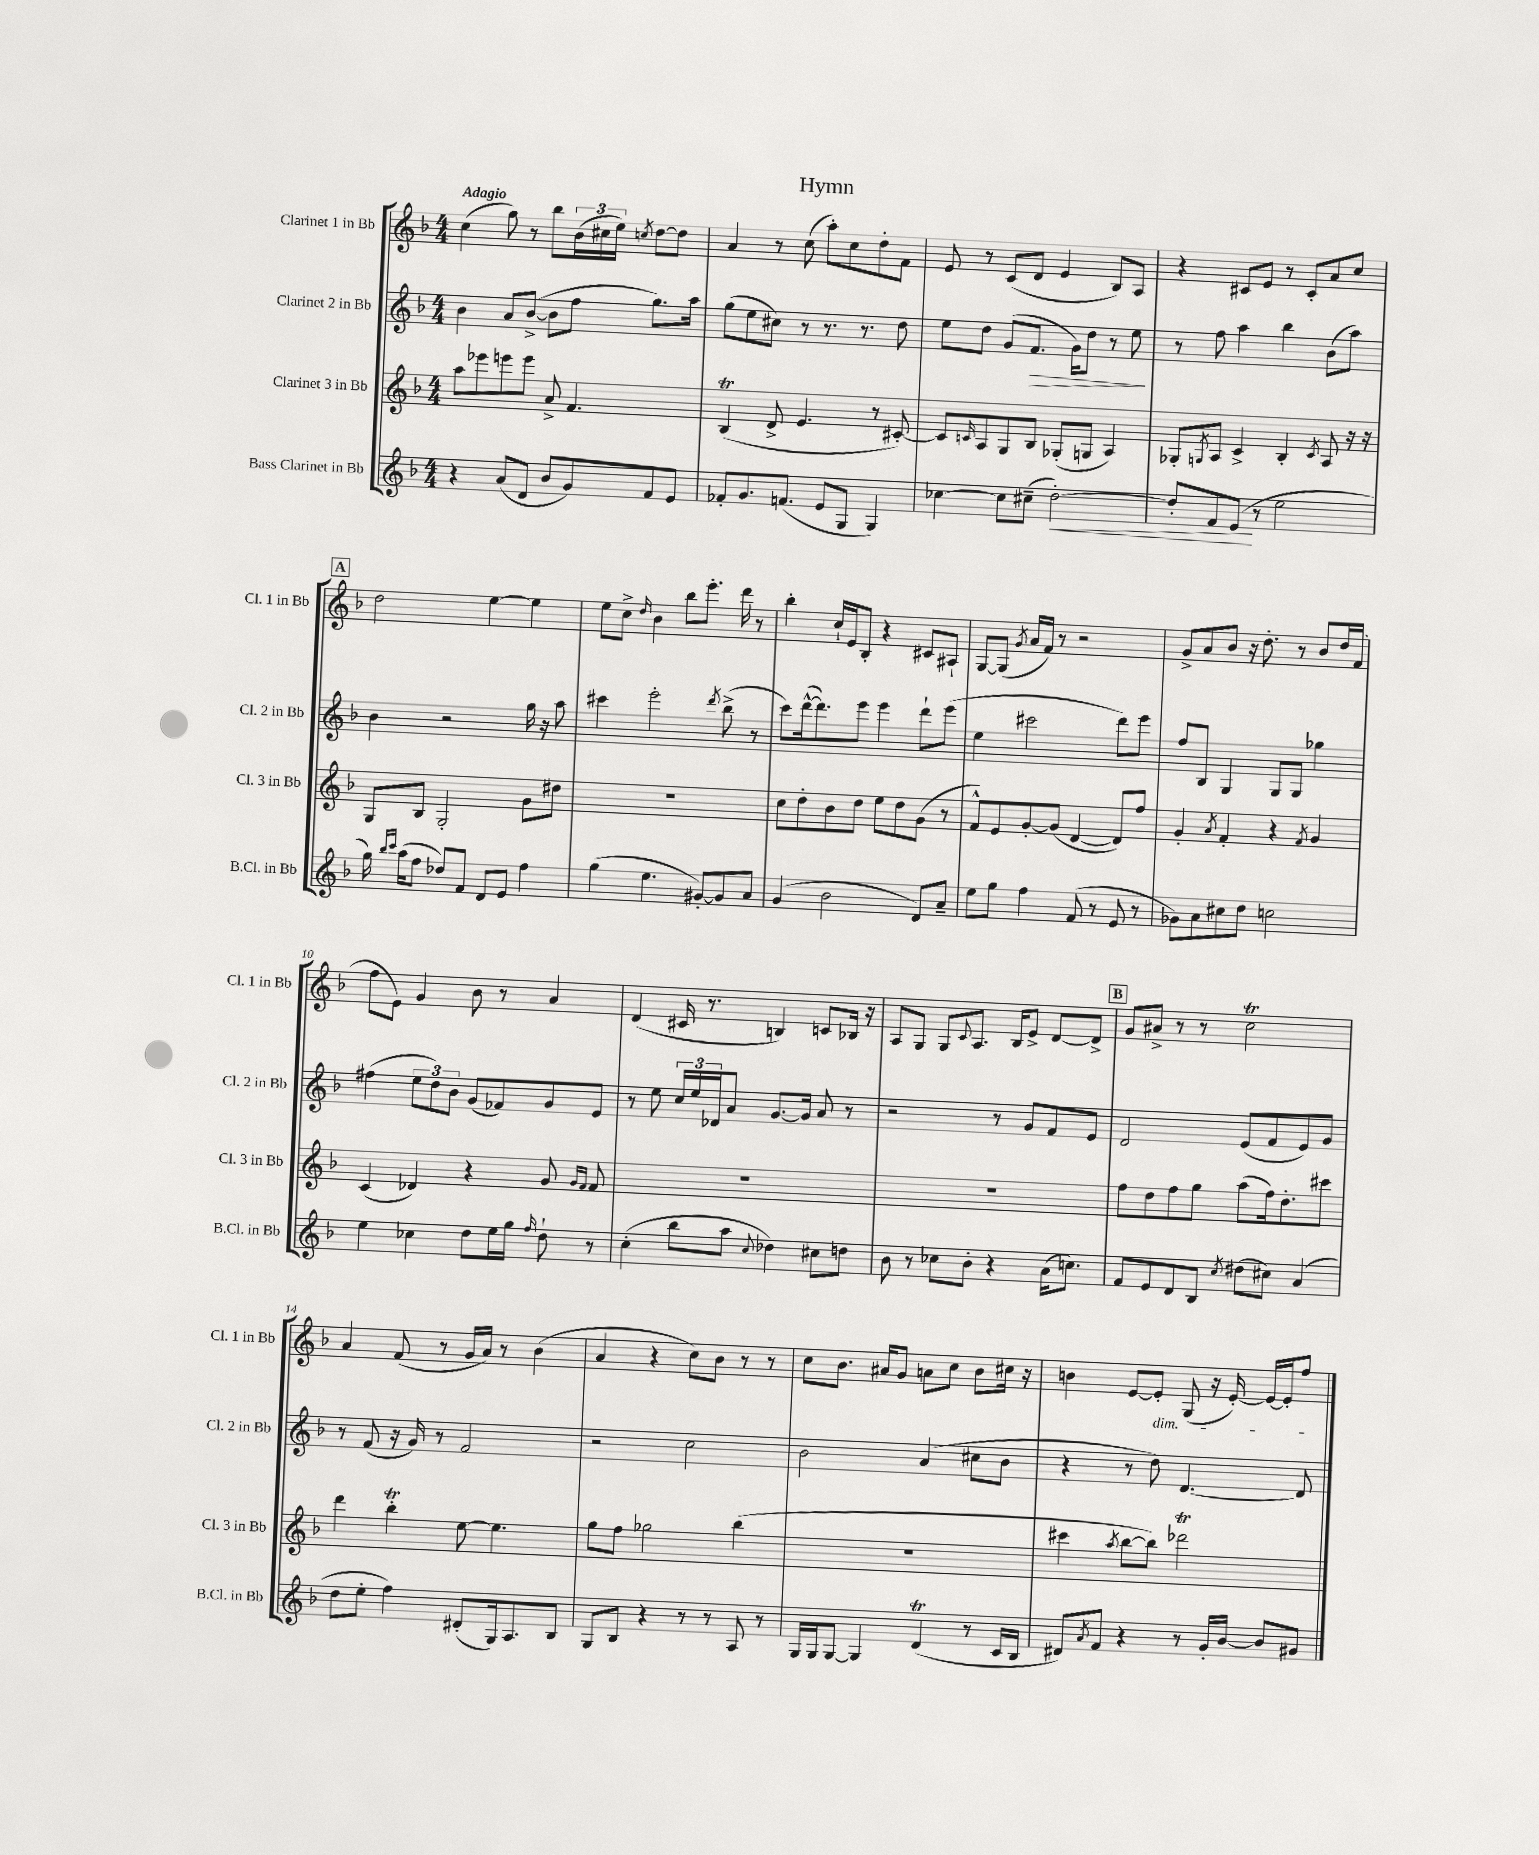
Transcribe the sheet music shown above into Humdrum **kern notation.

**kern	**dynam	**kern	**kern	**dynam	**kern
*part4	*part4	*part3	*part2	*part2	*part1
*staff4	*staff4	*staff3	*staff2	*staff2	*staff1
*I"Bass Clarinet in Bb	*	*I"Clarinet 3 in Bb	*I"Clarinet 2 in Bb	*	*I"Clarinet 1 in Bb
*I'B.Cl. in Bb	*	*I'Cl. 3 in Bb	*I'Cl. 2 in Bb	*	*I'Cl. 1 in Bb
*clefG2	*	*clefG2	*clefG2	*	*clefG2
*k[b-]	*	*k[b-]	*k[b-]	*	*k[b-]
*M4/4	*	*M4/4	*M4/4	*	*M4/4
=1	=1	=1	=1	=1	=1
!	!	!	!	!	!LO:TX:a:B:t=Adagio
4r	.	8aa\L	4b-\	.	(4cc\
.	.	8eee-X\	.	.	.
(8a/L	.	8eeen\	8a/L	.	8gg\)
8d/J	.	8eee\J	([8b-^/J	.	8r
8b-/L	.	8a^/	8b-\L]	.	8bb-\L
8g/)	.	4.f/	8ff\J	.	(24b-\L
.	.	.	.	.	24cc#X\
.	.	.	.	.	24ee\JJ)
.	.	.	.	.	8qccn/
8f/	.	.	8.gg\L)	.	[8dd\L
8e/J	.	.	.	.	8dd\J]
.	.	.	16aa\Jk	.	.
=2	=2	=2	=2	=2	=2
8f-X'/L	.	(4B-T/	(8gg\L	.	4a/
8.g/	.	.	8ee\	.	.
.	.	8d^/	8cc#X\J)	.	8r
(8.fn/J	.	.	.	.	.
.	.	4.e/	8r	.	(8cc\
8e/L	.	.	8.r	.	8aa'\L)
8G/J	.	.	.	.	8cc\
.	.	.	8.r	.	.
4G/)	.	8r	.	.	8dd'\
.	.	[8c#X'/)	8dd\	.	8f\J
=3	=3	=3	=3	=3	=3
[4cc-X\	.	8c#/L]	8ee\L	.	8e/
.	.	16qqcn/	.	.	.
.	.	8A/	8dd\J	.	8r
8cc-\L]	.	8G/	(8g/L	.	(8c/L
!	!	!	!	!LO:HP:b	!
(8cc#X~\J	.	8B-/J	8.f/J	>	8d/J
!	!LO:HP:b	!	!	!	!
[2dd'\)	<	(8G-X'/L	.	.	4e/
.	.	.	16g\KL)	.	.
.	.	8Gn/J	8dd\J	.	.
.	.	4A/)	8r	.	8B-/L)
.	.	.	8ee\	.	8A/J
.	.	.	.	]	.
=4	=4	=4	=4	=4	=4
8dd'/L]	.	8G-X'/L	8r	.	4r
.	.	8qGn/	.	.	.
8f/	.	8A/J	8ff\	.	.
(8e/J	.	4c^/	4aa\	.	8c#X/L
8r	[	.	.	.	8e/J
2ee\	.	4B-'/	4bb-\	.	8r
.	.	.	.	.	8c#'/L
.	.	8qc/	.	.	.
.	.	8A/	(8b-\L	.	8a/
.	.	16r	8aa\J)	.	8cc/J
.	.	16r	.	.	.
!!LO:LB:g=z
!!LO:REH:place=s1:t=A
=5	=5	=5	=5	=5	=5
16gg\)	.	8G/L	4b-\	.	2dd\
16qqbb-/LL	.	.	.	.	.
16qqccc/JJ	.	.	.	.	.
(16aa\KL	.	.	.	.	.
8ff\J	.	8B-/J	.	.	.
8dd-X/L)	.	2G'/	2r	.	.
8f/J	.	.	.	.	.
8d/L	.	.	.	.	[4ee\
8e/J	.	.	.	.	.
4ff\	.	8g\L	16gg\	.	4ee\]
.	.	.	16r	.	.
.	.	8dd#X\J	8aa\	.	.
=6	=6	=6	=6	=6	=6
(4gg\	.	1r	4ccc#X\	.	8ee\L
.	.	.	.	.	8cc^\J
.	.	.	.	.	16qqdd/
4.ee\	.	.	2eee'\	.	4b-\
.	.	.	.	.	8bb-\L
[8g#X'/L)	.	.	.	.	8.eee'\J
.	.	.	8qddd/	.	.
8g#/]	.	.	(8bb-^\	.	.
.	.	.	.	.	16ddd\
8a/J	.	.	8r	.	8r
=7	=7	=7	=7	=7	=7
(4g/	.	8cc\L	8ccc\L)	.	4bb-'\
.	.	8dd'\	([16ddd^^\k	.	.
.	.	.	8.ddd\])	.	.
2b-\	.	8b-\	.	.	16cc`/LL
.	.	.	.	.	16e/J
.	.	8dd\J	8eee\J	.	8B-'/J
.	.	8ee\L	4eee\	.	4r
.	.	8dd\	.	.	.
8d/L)	.	(8g\J	8ddd`\L	.	8c#X/L
8a~/J	.	8r	(8eee\J	.	8A#X`/J
=8	=8	=8	=8	=8	=8
8ee\L	.	8f^^/L)	4ee\	.	[8G/L
8gg\J	.	8e/	.	.	(8G/J]
.	.	.	.	.	8qg/
4ff\	.	[8g'/	2ccc#X\	.	16a/LL
.	.	.	.	.	16f/JJ)
.	.	(8g/J]	.	.	8r
(8f/	.	[4d/	.	.	2r
8r	.	.	.	.	.
8e/	.	8d/L])	8ddd\L)	.	.
8r	.	8ff/J	8eee\J	.	.
=9	=9	=9	=9	=9	=9
8g-X\L)	.	4g'/	8ff/L	.	8g^/L
8a\	.	.	8B-/J	.	8a/
.	.	8qa/	.	.	.
8cc#X\	.	4f'/	4G/	.	8b-/J
8dd\J	.	.	.	.	16r
.	.	.	.	.	8.dd'\
2ccn\	.	4r	8G/L	.	.
.	.	.	8G/J	.	8r
.	.	8qf/	.	.	.
.	.	4g/	4gg-X\	.	8b-/L
.	.	.	.	.	16dd/L
.	.	.	.	.	(16f/JJ
!!LO:LB:g=z
=10	=10	=10	=10	=10	=10
4ee\	.	(4c/	(4ff#X\	.	8ff\L
.	.	.	.	.	8e\J)
4cc-X\	.	4d-X/)	12ee\L	.	4g/
.	.	.	12dd\)	.	.
.	.	.	12b-\J	.	.
8dd\L	.	4r	(8g/L	.	8b-\
16ee\L	.	.	8f-X/)	.	8r
16gg\JJ	.	.	.	.	.
16qqff/	.	.	.	.	.
8dd`\	.	8g/	8g/	.	4a/
.	.	16qqg/LL	.	.	.
.	.	16qqf/JJ	.	.	.
8r	.	8f/	8e/J	.	.
=11	=11	=11	=11	=11	=11
(4cc'\	.	1r	8r	.	(4d/
.	.	.	8ee\	.	.
8bb-\L	.	.	24cc/LL	.	16c#X/
.	.	.	24ee/	.	.
.	.	.	.	.	8.r
.	.	.	24d-X/J	.	.
8aa\J	.	.	8a/J	.	.
8qqcc/	.	.	.	.	.
4dd-X\)	.	.	[8.g/L	.	4Bn/)
.	.	.	16g/Jk]	.	.
8cc#X\L	.	.	8a/	.	8cn/L
8ddn\J	.	.	8r	.	16B-X/Jk
.	.	.	.	.	16r
=12	=12	=12	=12	=12	=12
8b-\	.	1r	2r	.	8A/L
8r	.	.	.	.	8G/J
8cc-X\L	.	.	.	.	8G/L
.	.	.	.	.	8qqc/
8b-'\J	.	.	.	.	8.A/J
4r	.	.	8r	.	.
.	.	.	.	.	16B-/KL
.	.	.	8g/L	.	8e^/J
(16a\KL	.	.	8f/	.	[8d/L
8.ccn\J)	.	.	.	.	.
.	.	.	8e/J	.	8d^/J]
!!LO:REH:place=s1:t=B
=13	=13	=13	=13	=13	=13
8f/L	.	8ff\L	2d/	.	8g/L
8e/	.	8dd\	.	.	8a#X^/J
8d/	.	8ff\	.	.	8r
8B-/J	.	8gg\J	.	.	8r
8qcc/	.	.	.	.	.
(8dd#X\L	.	(8aa\L	(8e/L	.	2ccT\
8cc#X\J)	.	16ff\k)	8f/	.	.
.	.	8.dd'\	.	.	.
(4a/	.	.	8e/)	.	.
.	.	8ccc#X\J	8g/J	.	.
!!LO:LB:g=z
=14	=14	=14	=14	=14	=14
8dd\L	.	4ddd\	8r	.	4a/
8ee'\J	.	.	(8f/	.	.
4ff\)	.	4bb-T'\	16r	.	(8f/
.	.	.	16g/)	.	.
.	.	.	8r	.	8r
(8d#X'/L	.	[8ee\	2f/	.	16g/LL
.	.	.	.	.	16a/JJ)
16G/k)	.	4.ee\]	.	.	8r
8.A/	.	.	.	.	.
.	.	.	.	.	(4b-\
8B-/J	.	.	.	.	.
=15	=15	=15	=15	=15	=15
8G/L	.	8gg\L	2r	.	4a/
8B-/J	.	8ff\J	.	.	.
4r	.	2gg-X\	.	.	4r
8r	.	.	2cc\	.	8cc\L)
8r	.	.	.	.	8b-\J
8A/	.	(4bb-\	.	.	8r
8r	.	.	.	.	8r
=16	=16	=16	=16	=16	=16
16G/LL	.	1r	2b-\	.	8cc\L
16G/J	.	.	.	.	.
[8G/J	.	.	.	.	8.b-\J
4G/]	.	.	.	.	.
.	.	.	.	.	16a#X/KL
.	.	.	.	.	8g/J
(4dT/	.	.	(4a/	.	8an\L
.	.	.	.	.	8cc\J
8r	.	.	8cc#X\L	.	8b-\L
16c/LL	.	.	8b-\J	.	16cc#X\Jk
16B-/JJ	.	.	.	.	16r
=17	=17	=17	=17	=17	=17
8d#X/L)	.	4ccc#X\	4r	.	4bn\
8qa/	.	.	.	.	.
8f/J	.	.	.	.	.
.	.	8qaa/	.	.	.
4r	.	[8bb-\L	8r	.	[8e/L
!	!	!	!	!	!LO:TX:b:i:t=dim.
.	.	8bb-\J])	8dd\)	.	8e'/J]
8r	.	2ddd-XT\	[4.d/	.	(8G/
16g'/LL	.	.	.	.	16r
[16b-/JJ	.	.	.	.	[16e'/)
8b-/L]	.	.	.	.	16e/LL_
.	.	.	.	.	16e'/J]
8g#X/J	.	.	8d/]	.	8ff/J
==	==	==	==	==	==
*-	*-	*-	*-	*-	*-
